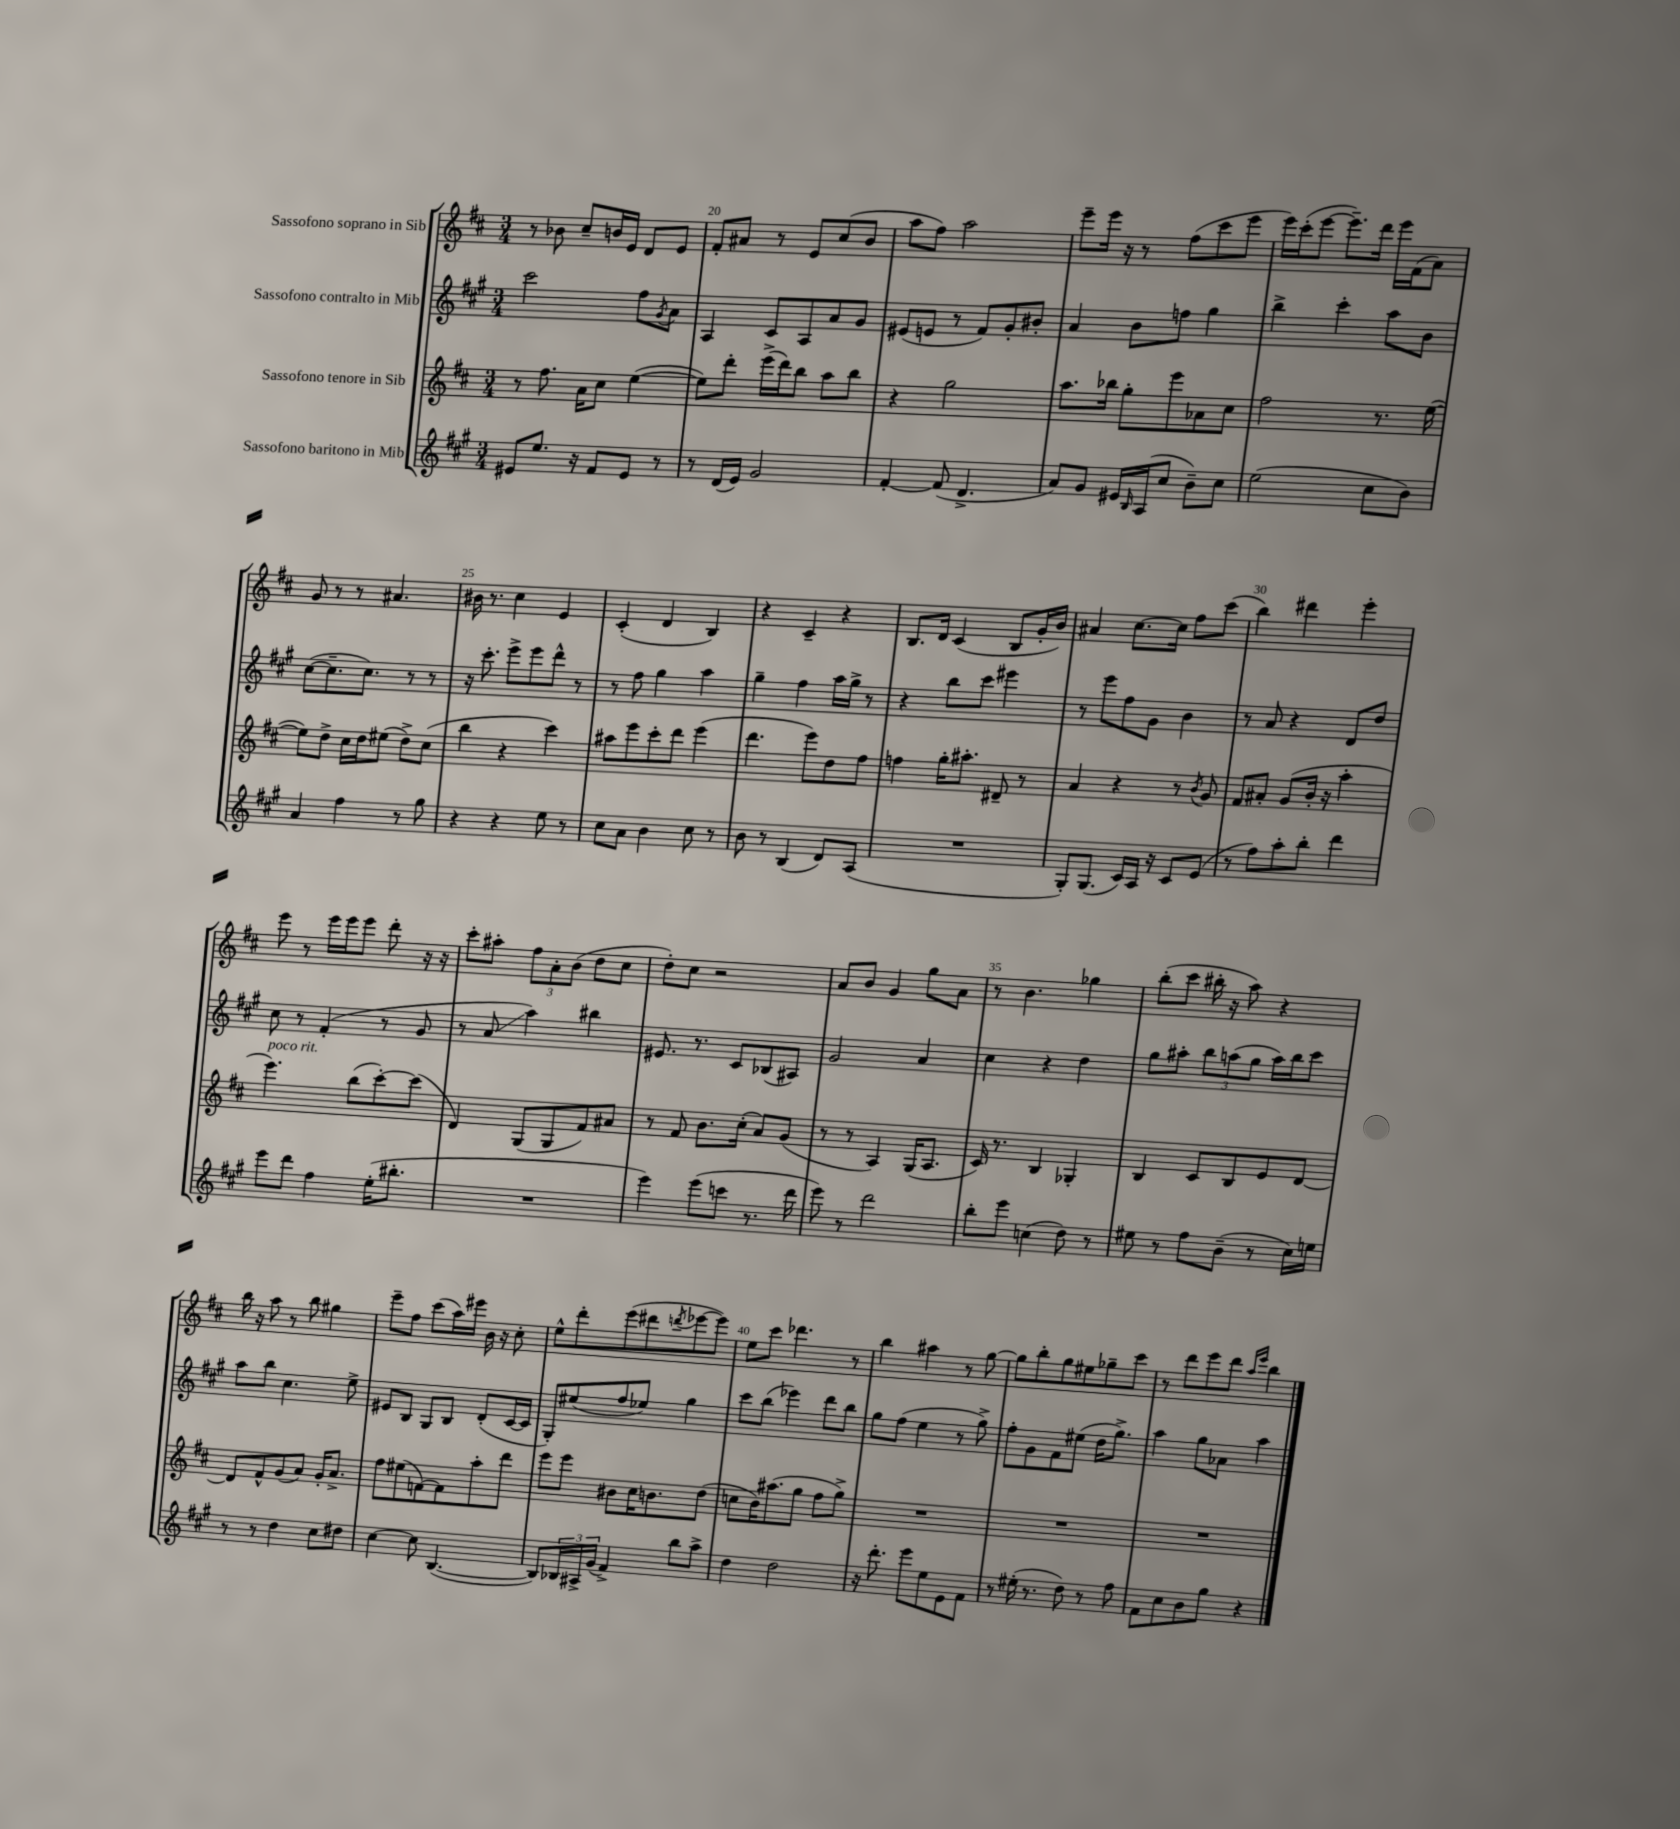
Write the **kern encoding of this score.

**kern	**kern	**kern	**kern
*staff4	*staff3	*staff2	*staff1
*clefG2	*clefG2	*clefG2	*clefG2
*k[f#c#g#]	*k[f#c#]	*k[f#c#g#]	*k[f#c#]
*M3/4	*M3/4	*M3/4	*M3/4
8e#	8r	2ccc#	8r
8.ee	8.ff#	.	8b-
.	.	.	8cc#~
16r	16a	.	.
8f#	8cc#	.	16b
.	.	.	16e
8e#	([4ee	8ff#	8d
.	.	8qg#	.
8r	.	8a	8e
=	=	=	=
8r	8ee])	4A	8f#'
(16d	8ddd'	.	8a#
16e)	.	.	.
2g#	(16eee^	8c#	8r
.	16ddd)	.	.
.	8bb	8A	8e
.	8aa	8a	(8cc#
.	8bb	8g#	8b
=	=	=	=
[4f#'	4r	(8e#	8aa
.	.	8e	8ff#)
(8f#]	2gg	8r	2aa
4.d^	.	8f#)	.
.	.	8g#'	.
.	.	8b#'	.
=	=	=	=
8a)	8.aa	4a	8eee~
8g#	.	.	16eee
.	16bb-	.	16r
16e#	8gg'	8b	8r
16qqB	.	.	.
(16A	.	.	.
8cc#	8eee	8ff	(8ff#
8b~)	8a-	4gg#	8ccc#
8cc#	8cc#	.	8eee
=	=	=	=
(2ee	2ff#	4bb^	16eee)
.	.	.	(16ccc#'
.	.	.	[8eee
.	.	4ccc#'	8.eee~])
.	.	.	16ddd
8cc#	8.r	8aa	16eee
.	.	.	(16f#
8b)	.	8b	8a)
.	([16ee	.	.
=	=	=	=
4a	8ee])	([8cc#	8g
.	8dd^	8.cc#~]	8r
4ff#	16cc#	.	8r
.	16dd	8.cc#)	.
.	(8ee#	.	4.a#
8r	8dd^)	8r	.
8gg#	(8cc#	8r	.
=	=	=	=
4r	4bb	16r	16b#
.	.	8.ccc#'	8.r
4r	4r	8eee^	4cc#
.	.	8eee	.
8ee	4ccc#)	8ddd^^	4e
8r	.	8r	.
=	=	=	=
8cc#	8aa#	8r	(4c#'
8a	8eee	8ff#	.
4b	8ccc#'	4gg#	4d
.	8ddd	.	.
8cc#	(4eee	4aa	4B)
8r	.	.	.
=	=	=	=
8b	4.ddd	4gg#~	4r
8r	.	.	.
(4B	.	4ff#	4c#~
.	8eee)	.	.
8d)	8dd	16aa	4r
.	.	16gg#^	.
(8A	8ff#	8r	.
=	=	=	=
2.r	4ff	4r	8.B
.	.	.	16d
.	16gg'	8bb	(4c#
.	8.aa#'	.	.
.	.	8ccc#	.
.	8d#~	4eee#	8B
.	8r	.	16g'
.	.	.	16b)
=	=	=	=
8G#')	4a	8r	4a#
(8.G#	.	8eee	.
.	4r	8ff#	[8.cc#
16c#)	.	.	.
16A	.	8g#	.
16r	.	.	16cc#]
8c#	8r	4b	8ff#
.	8qb	.	.
(8e	8g	.	(8ccc#
=	=	=	=
8r	8f#	8r	4bb)
8ff#)	8a#'	8a	.
8aa'	(8g	4r	4ddd#
8bb'	16b'	.	.
.	16r	.	.
4ddd	4aa'	8d	4eee'
.	.	8dd	.
=	=	=	=
8eee	4.eee)	8cc#	8eee
8ddd	.	8r	8r
4ff#	.	(4f#'	16eee
.	.	.	16eee
.	(8bb	.	8eee
(16ee'	[8ccc#')	8r	8ddd'
8.bb#'	.	.	.
.	(8ccc#]	8g#	16r
.	.	.	16r
=	=	=	=
2.r	4d)	8r	8ccc#'
.	.	8a	8aa#'
.	(8G	4aa)	12ff#
.	.	.	12a'
.	8G	.	.
.	.	.	(12b
.	8f#)	4bb#	8dd
.	8a#	.	8cc#
=	=	=	=
4eee)	8r	8.e#	8dd')
.	8f#	.	8cc#
.	.	8.r	.
(8eee	8.b	.	2r
8ccc	.	8c#	.
.	(16cc#'	.	.
8.r	8a)	(8B-	.
.	(8g	8A#)	.
16ddd	.	.	.
=	=	=	=
8eee)	8r	2g#	8a
8r	8r	.	8b
2ddd	4A)	.	4g
.	(16G	4a	8gg
.	8.A	.	.
.	.	.	8a
=	=	=	=
8bb'	16c#)	4cc#	8r
.	8.r	.	.
8eee	.	.	4.b
(4cc	4B	4r	.
8dd)	4G-'	4dd	4gg-
8r	.	.	.
=	=	=	=
8ee#	4B	8gg#	(8bb'
8r	.	8aa#'	8ccc#
8ff#	8c#	12bb	16bb#'
.	.	.	16r
.	.	(12aa	.
(8b~	8B	.	8aa)
.	.	12gg#	.
8r	8e	16aa)	4r
.	.	16bb	.
16cc#)	[8d	8ccc#	.
16ee	.	.	.
=	=	=	=
8r	8d]	8aa	16bb
.	.	.	16r
8r	8f#^^	8bb	8aa
4dd	(8g	4.cc#	8r
.	8a)	.	8bb
8cc#	16g'	.	4gg#
.	8.a^	.	.
8dd#	.	8ee^	.
=	=	=	=
[4cc#	8ff#	8e#	8eee~
.	(8ee#	8B	8ff#
8cc#]	[8f)	8G#	(8ccc#
([4.B	8f]	8B	16aa)
.	.	.	16eee#
.	8aa'	(8d'	16b
.	.	.	16r
.	8ddd	[16c#	8cc#'
.	.	16c#]	.
=	=	=	=
8B])	8eee	8G#')	8ee^^
24B-	8eee	(8ee#	8ddd'
24A#^	.	.	.
(24g#	.	.	.
4f#^)	8b#	8ff#	(8eee
.	16cc#	8ee-)	8ddd#
.	8.b	.	.
.	.	.	8qddd
8bb	.	4gg#	[8eee-
8aa^	(8dd	.	8eee-])
=	=	=	=
4dd	8cc	8ccc#	8ee
.	16b)	(8bb	8ccc#
.	(8.aa#	.	.
2dd	.	4eee-)	4.ddd-
.	8gg	.	.
.	8ff#	8ddd	.
.	8gg^)	8bb	8r
=	=	=	=
16r	2.r	8gg#	4bb
8.ddd'	.	.	.
.	.	(8ff#	.
8eee	.	4ee	4aa#
8ee	.	.	.
8e	.	8r	8r
8f#	.	8gg#^)	[8gg
=	=	=	=
8r	2.r	8ff#'	8gg]
(16ee#'	.	8g#	8bb'
8.r	.	.	.
.	.	8f#	8gg
8dd)	.	(8ee#	8ee#
8r	.	16dd	8gg-~
.	.	8.gg#^)	.
8ff#	.	.	8ccc#
=	=	=	=
8f#	2.r	4aa	8r
8cc#	.	.	8ddd
8b	.	8gg#	8eee
8gg#	.	8a-	8ddd
.	.	.	16qqaa
.	.	.	16qqeee
4r	.	4aa	4bb
==	==	==	==
*-	*-	*-	*-
